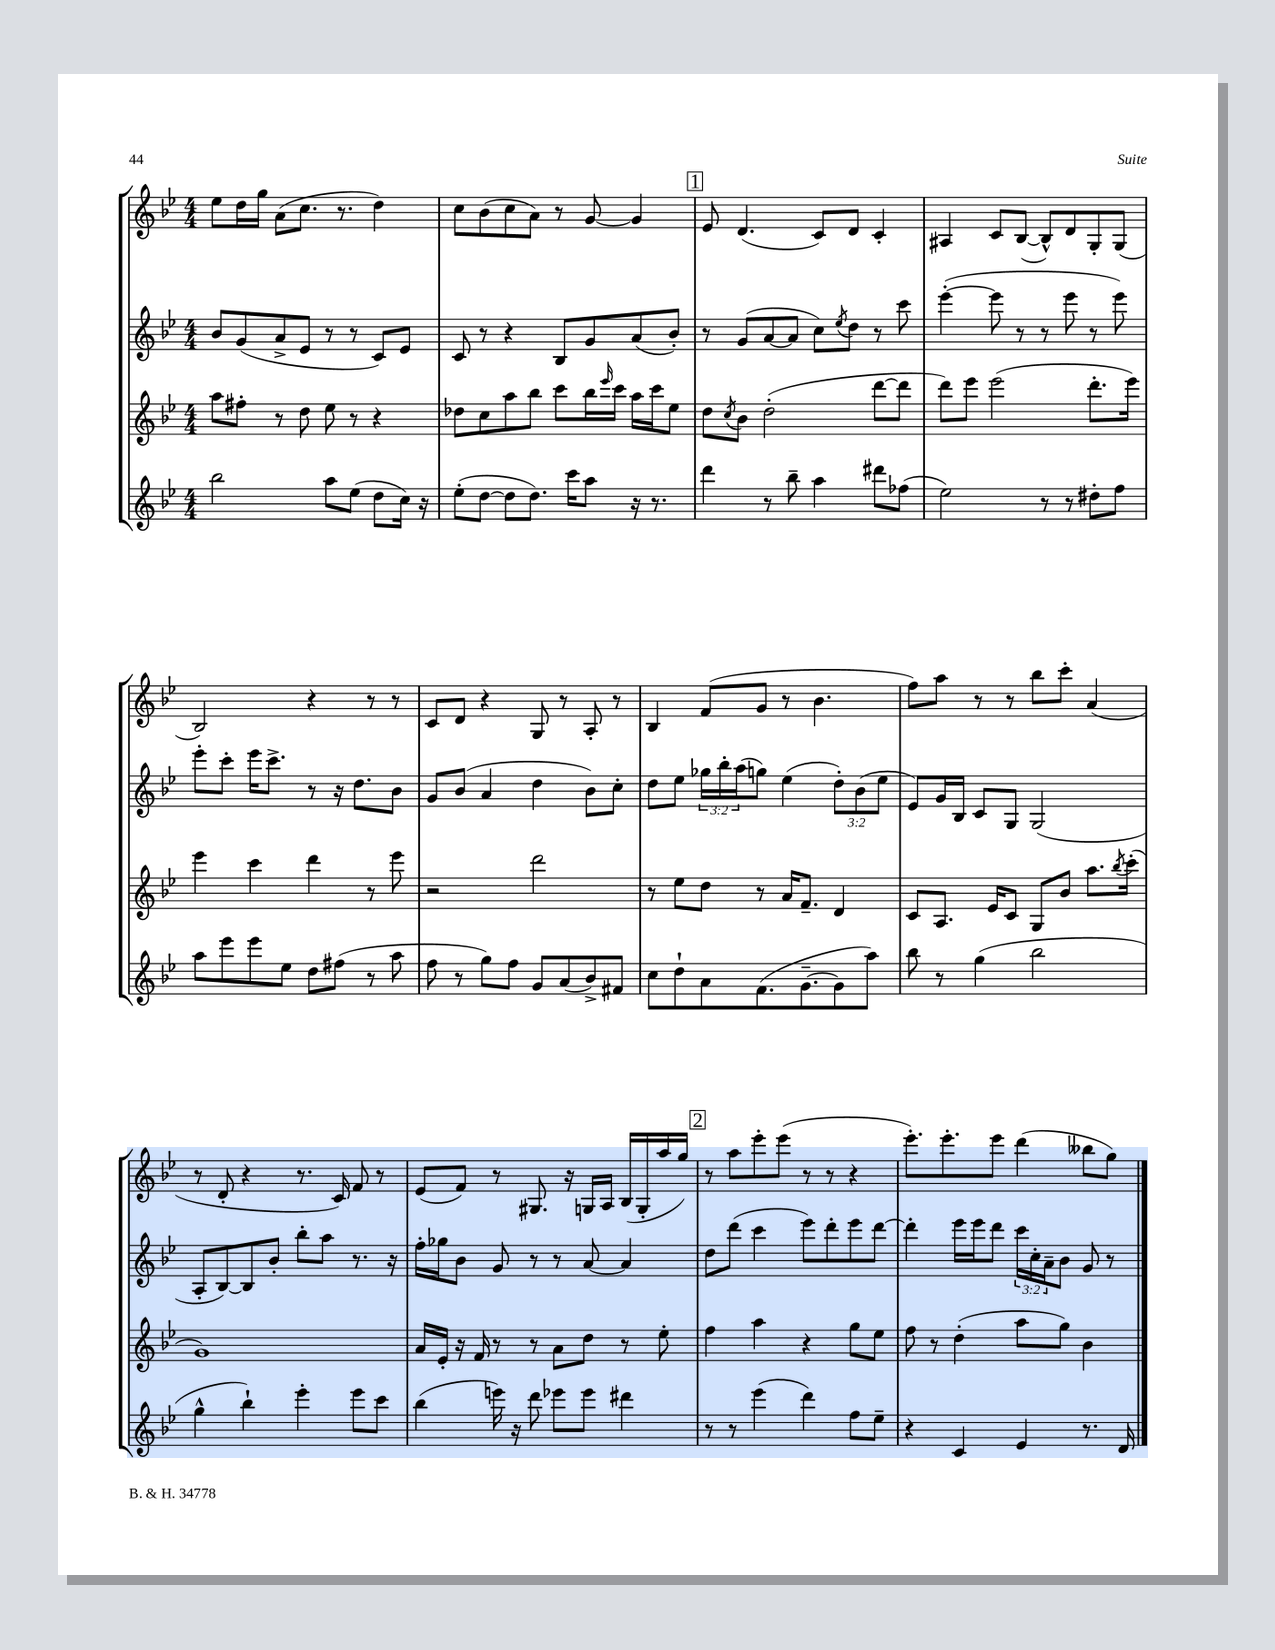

**kern	**kern	**kern	**kern
*part4	*part3	*part2	*part1
*staff4	*staff3	*staff2	*staff1
*clefG2	*clefG2	*clefG2	*clefG2
*k[b-e-]	*k[b-e-]	*k[b-e-]	*k[b-e-]
*M4/4	*M4/4	*M4/4	*M4/4
=33	=33	=33	=33
2bb-\	8aa\L	8b-/L	8ee-\L
.	8ff#X'\J	(8g/	16dd\L
.	.	.	16gg\JJ
.	8r	8a^/	(8a\L
.	8dd\	8e-/J	8.cc\J
8aa\L	8ee-\	8r	.
.	.	.	8.r
(8ee-\J	8r	8r	.
8dd\L	4r	8c/L)	4dd\)
16cc\Jk)	.	8e-/J	.
16r	.	.	.
=34	=34	=34	=34
(8ee-'\L	8dd-X\L	8c/	8cc\L
[8dd\J	8cc\	8r	(8b-\
8dd\L]	8aa\	4r	8cc\
8.dd\J)	8bb-\J	.	8a\J)
.	8ccc\L	8B-/L	8r
16ccc\KL	.	.	.
8aa\J	16bb-\L	8g/	[8g/
.	16qqeee-/	.	.
.	16ccc\JJ	.	.
16r	16aa\LL	(8a/	4g/]
8.r	16ccc\J	.	.
.	8ee-\J	8b-'/J)	.
!!LO:REH:place=s1:t=1
=35	=35	=35	=35
4ddd\	8dd\L	8r	8e-/
.	8qcc/	.	.
.	8b-\J	(8g/L	(4.d/
8r	(2dd'\	[8a/	.
8bb-~\	.	8a/J]	.
4aa\	.	8cc\L)	8c/L)
.	.	8qee-/	.
.	.	8dd\J	8d/J
8ddd#X\L	[8ddd\L	8r	4c'/
(8ff-X\J	8ddd\J]	8ccc\	.
=36	=36	=36	=36
2ee-\)	8ddd\L)	([4eee-'\	4A#X/
.	8eee-\J	.	.
.	(2eee-\	8eee-\]	8c/L
.	.	8r	([8B-/J
8r	.	8r	8B-^^/L])
8r	.	8eee-\	8d/
8dd#X'\L	8.ddd'\L	8r	8G'/
8ff\J	.	8eee-\)	(8G/J
.	16eee-\Jk)	.	.
!!LO:LB:g=z
=37	=37	=37	=37
8aa\L	4eee-\	8eee-'\L	2B-/)
8eee-\	.	8ccc'\J	.
8eee-\	4ccc\	16eee-\KL	.
.	.	8.ccc^\J	.
8ee-\J	.	.	.
8dd\L	4ddd\	8r	4r
(8ff#X\J	.	16r	.
.	.	8.dd\L	.
8r	8r	.	8r
8aa\	8eee-\	8b-\J	8r
=38	=38	=38	=38
8ff\	2r	8g/L	8c/L
8r	.	(8b-/J	8d/J
8gg\L)	.	4a/	4r
8ff\J	.	.	.
8g/L	2ddd\	4dd\	8G/
(8a/	.	.	8r
8b-^/)	.	8b-\L)	8A'/
8f#X/J	.	8cc'\J	8r
=39	=39	=39	=39
8cc\L	8r	8dd\L	4B-/
8dd`\	8ee-\L	8ee-\J	.
8a\	8dd\J	24gg-X\LL	(8f/L
.	.	24bb-'\	.
.	.	(24aa\J	.
(8.f\	8r	8ggn\J)	8g/J
.	16a/KL	(4ee-\	8r
[8.g~\	8.f~/J	.	.
.	.	.	4.b-\
8g\]	4d/	12dd'\L)	.
.	.	(12b-\	.
8aa\J)	.	.	.
.	.	12ee-\J	.
=40	=40	=40	=40
8bb-\	8c/L	8e-/L)	8ff\L)
8r	8.A/J	16g/L	8aa\J
.	.	16B-/JJ	.
(4gg\	.	8c/L	8r
.	16e-/KL	.	.
.	8c/J	8G/J	8r
2bb-\	8G/L	(2G/	8bb-\L
.	8b-/J	.	8ccc'\J
.	8.aa\L	.	(4a/
.	8qbb-/	.	.
.	(16ccc'\Jk	.	.
!!LO:LB:g=z
=41	=41	=41	=41
4gg^^\	1g)	8A'/L	8r
.	.	[8B-/)	8d'/
4bb-`\)	.	8B-/]	4r
.	.	8b-'/J	.
4eee-'\	.	8bb-'\L	8.r
.	.	8aa\J	.
.	.	.	16c/)
8eee-\L	.	8.r	8f/
8ccc\J	.	.	8r
.	.	16r	.
=42	=42	=42	=42
(4bb-\	16a/LL	16ff'\LL	(8e-/L
.	16e-'/JJ	16gg-X\J	.
.	16r	8b-\J	8f/J)
.	16f/	.	.
16eeen\)	8r	8g/	8r
16r	.	.	.
8ddd\	8r	8r	8.G#X/
8eee-X\L	8a\L	8r	.
.	.	.	16r
8eee-\J	8dd\J	[8a/	16Gn/LL
.	.	.	16A/JJ
4ddd#X\	8r	4a/]	(16B-/LL
.	.	.	16G'/
.	8ee-'\	.	16aa/
.	.	.	16gg/JJ)
!!LO:REH:place=s1:t=2
=43	=43	=43	=43
8r	4ff\	8dd\L	8r
8r	.	(8ddd\J	8aa\L
(4eee-\	4aa\	4ccc\	8eee-'\
.	.	.	(8eee-\J
4ddd\)	4r	8eee-\L)	8r
.	.	8ddd'\	8r
8ff\L	8gg\L	8eee-\	4r
8ee-~\J	8ee-\J	[8ddd\J	.
=44	=44	=44	=44
4r	8ff\	4ddd'\]	8.eee-'\L)
.	8r	.	.
.	.	.	8.eee-'\
4c/	(4dd'\	16eee-\LL	.
.	.	16eee-\J	.
.	.	8ddd\J	8eee-\J
4e-/	8aa\L	24ccc\LL	(4ddd\
.	.	24cc'\	.
.	.	24a~\J	.
.	8gg\J)	8b-\J	.
8.r	4b-\	8g/	8bb--X\L
.	.	8r	8gg\J)
16d/	.	.	.
==	==	==	==
*-	*-	*-	*-
